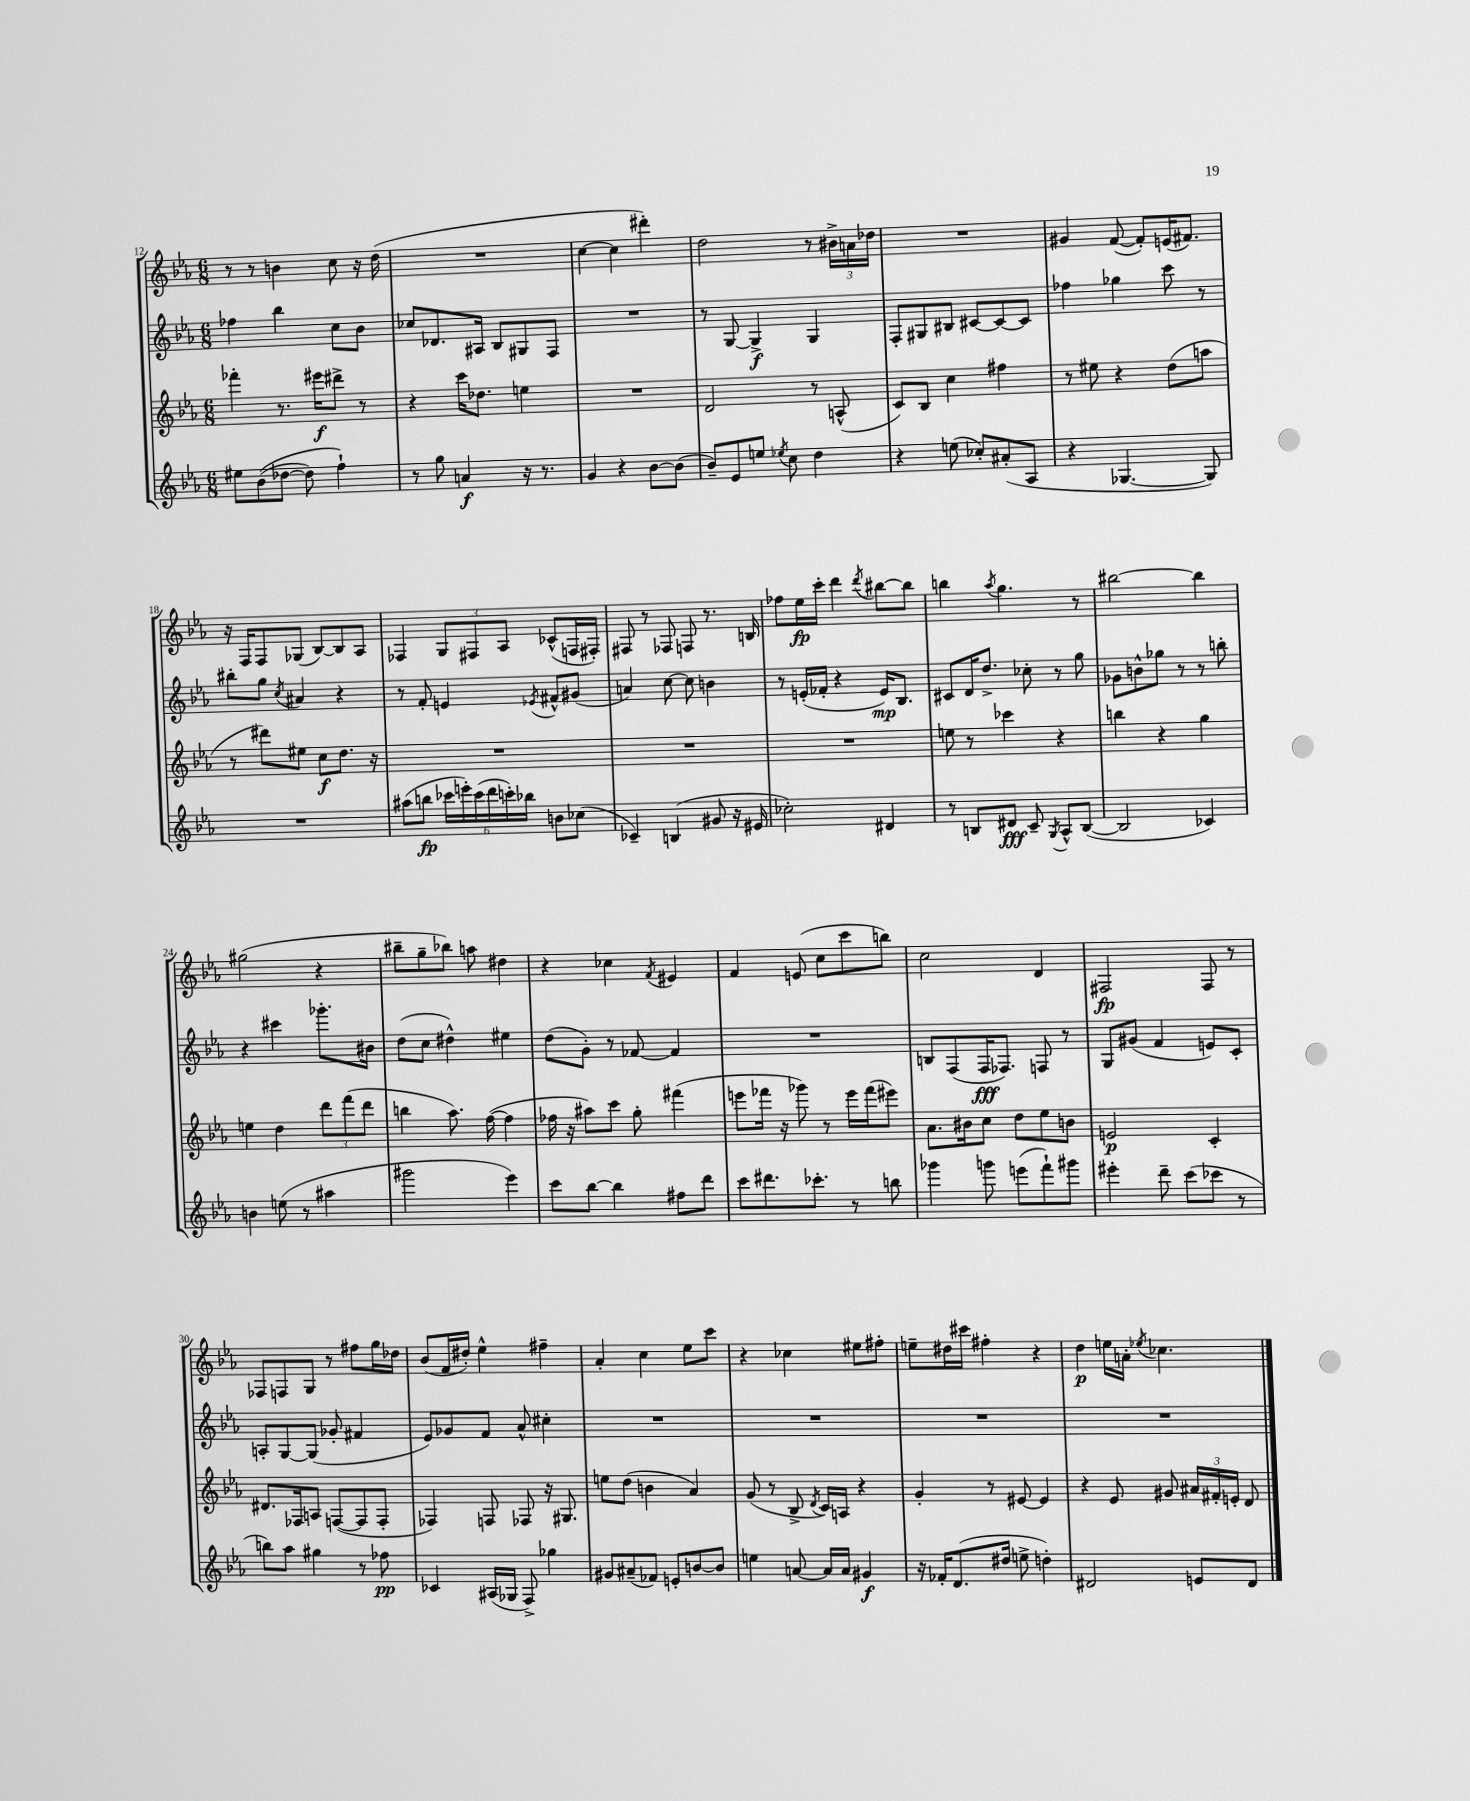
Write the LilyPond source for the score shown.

<<
\new StaffGroup <<
\new Staff = "s0" {
    \clef treble \key ees \major \numericTimeSignature \time 6/8
    \autoBeamOff r8 r8 b'4 c''8 r16 d''16( |
    R2. |
    c''4~ c''4 dis'''4-.) |
    d''2 r8 \tuplet 3/2 { bis'16[-> a'16 des''16] } |
    R2. |
    gis'4 f'8~( f'8[-.) e'16( fis'8.]) |
    r16 f16[ f8 ges8]( bes8[~) bes8 aes8] |
    fes4 \tuplet 3/2 { g8[ fis8 aes8] } ces'8[-^( f16 fis16]-.) |
    fis8 r8 fes8 f8 r8. b16 |
    fes''8[ ees''16\fp c'''16]-. d'''4 \acciaccatura { d'''8 } bis''8[~ bis''8] |
    b''4 \acciaccatura { aes''8 } g''4. r8 |
    bis''2~ bis''4 |
    gis''2( r4 |
    bis''8[-- g''8-- bes''8]) a''8 dis''4 |
    r4 ces''4 \acciaccatura { f'8 } eis'4 |
    f'4 e'8( c''8[ c'''8 b''8]) |
    c''2 d'4 |
    fis2\fp fis8 r8 |
    fes8[ f8 g8] r8 fis''8[ g''16 des''16] |
    bes'8[( f'16 dis''16]-.) ees''4-^ fis''4-- |
    aes'4-. c''4 ees''8[ c'''8] |
    r4 ces''4 eis''8[ fis''8]-. |
    e''8[-- dis''16 cis'''16] fis''4-. r4 |
    d''4\p e''16[ a'16]-. \acciaccatura { ees''8 } ces''4. \bar "|." |
}
\new Staff = "s1" {
    \clef treble \key ees \major \numericTimeSignature \time 6/8
    \autoBeamOff fes''4 bes''4 c''8[ bes'8] |
    ces''8[ des'8. ais16] bes8[ gis8 f8] |
    R2. |
    r8 g8~ g4->\f g4 |
    f8[-. gis8 bis8] cis'8[~ cis'8~ cis'8] |
    fes''4 ges''4 c'''8 r8 |
    bis''8[-. g''8] \acciaccatura { c''8 } ais'4 r4 |
    r8 f'8-. e'4 \acciaccatura { ees'8 } fis'8[-^ gis'8]( |
    a'4) c''8~ c''8 b'4 |
    r8 e'16[-.( fes'16]-. r4 e'16[\mp) bes8.] |
    cis'8[ d'16 d''8.]-> ces''8-. r8 g''8 |
    ges'8[ b'8-^ ges''8] r8 r8 b''8-. |
    r4 cis'''4 ges'''8.[-. bis'16] |
    d''8[( c''8] dis''4-^) eis''4 |
    d''8[( g'8]-.) r8 fes'8~ fes'4 |
    R2. |
    b8[ f8( f16\fff fes8.]) f8 r8 |
    g8[ gis'8]( f'4 e'8[) c'8]-. |
    a8[-. g8~ g8]( ges'8-. fis'4 |
    ees'8[) ges'8 f'8] aes'8-^ cis''4-. |
    R2. |
    R2. |
    R2. |
    R2. \bar "|." |
}
\new Staff = "s2" {
    \clef treble \key ees \major \numericTimeSignature \time 6/8
    \autoBeamOff fes'''4-. r8. eis'''16[\f dis'''8]-> r8 |
    r4 c'''16[ des''8.] e''4 |
    R2. |
    d'2 r8 a8-^( |
    c'8[) bes8] c''4 fis''4 |
    r8 eis''8 r4 d''8[( a''8] |
    r8 dis'''8[) eis''8] c''8[\f d''8.] r16 |
    R2. |
    R2. |
    R2. |
    e''8 r8 ces'''4 r4 |
    b''4 r4 g''4 |
    e''4 d''4 \tuplet 3/2 { d'''8[ f'''8( d'''8] } |
    b''4 aes''8.) f''16~( f''4 |
    fes''16 r16 ais''8[) c'''8] g''8-. fis'''4( |
    e'''8[ fes'''16] r16 ges'''8) r8 e'''16[ fes'''16( eis'''8]) |
    aes'8.[ bis'16 c''8] d''8[ ees''8 b'8] |
    e'2\p c'4-. |
    dis'8.[ fes16 a8] f8[~( f8 f8]-. |
    fes4) f8 fes8 r16 gis8. |
    e''8[ d''8]( b'4 aes'4) |
    g'8( r8 bes8-> \acciaccatura { d'8 } c'16[) a16] r4 |
    g'4-. r8 eis'8~ eis'4 |
    r4 ees'8 gis'8 \tuplet 3/2 { ais'16[ fis'16-. e'16]-. } d'8 \bar "|." |
}
\new Staff = "s3" {
    \clef treble \key ees \major \numericTimeSignature \time 6/8
    \autoBeamOff eis''8[ bes'8(\( des''8]~ des''8) f''4-!\) |
    r8 g''8 a'4\f r16 r8. |
    g'4 r4 bes'8[~ bes'8]( |
    bes'8[--) ees'8 e''8] \acciaccatura { ees''8 } c''8 d''4 |
    r4 e''8( ces''8[-.) ais'8-.( aes8] |
    r4 ges4.~ ges8) |
    R2. |
    ais''8[( b''8]\fp \tuplet 6/4 { ces'''16[ e'''16-.) ces'''16( d'''16 c'''16-.) bes''16] } b'8[ ces''8]( |
    ces'4--) b4( gis'8 r16 eis'16 |
    ces''2-.) dis'4 |
    r8 b8[ dis'8]\fff c'8-- \acciaccatura { g8 } aes8[-^ b8]~( |
    b2 ces'4) |
    b'4 e''8( r8 ais''4 |
    gis'''2 ees'''4) |
    c'''8[ bes''8]~ bes''4 fis''8[ d'''8] |
    c'''8[ dis'''8. ces'''8.]-. r8 b''8 |
    ges'''4 g'''8 e'''8[( f'''8-!) gis'''8] |
    eis'''4-. d'''8-- c'''8[( ces'''8] r8 |
    b''8[) aes''8] gis''4 r8 fes''8\pp |
    ces'4 ais16[( ges16] f8->) ges''4 |
    gis'8[ ais'8--( fes'8]) e'8[-. b'8~ b'8] |
    e''4 a'8~ a'16[ a'16] gis'4\f |
    r16 fes'16[-. d'8.( dis''16] e''8-> d''4-.) |
    dis'2 e'8[ dis'8] \bar "|." |
}
>>
>>
\layout { \context { \Score currentBarNumber = #12 } }
